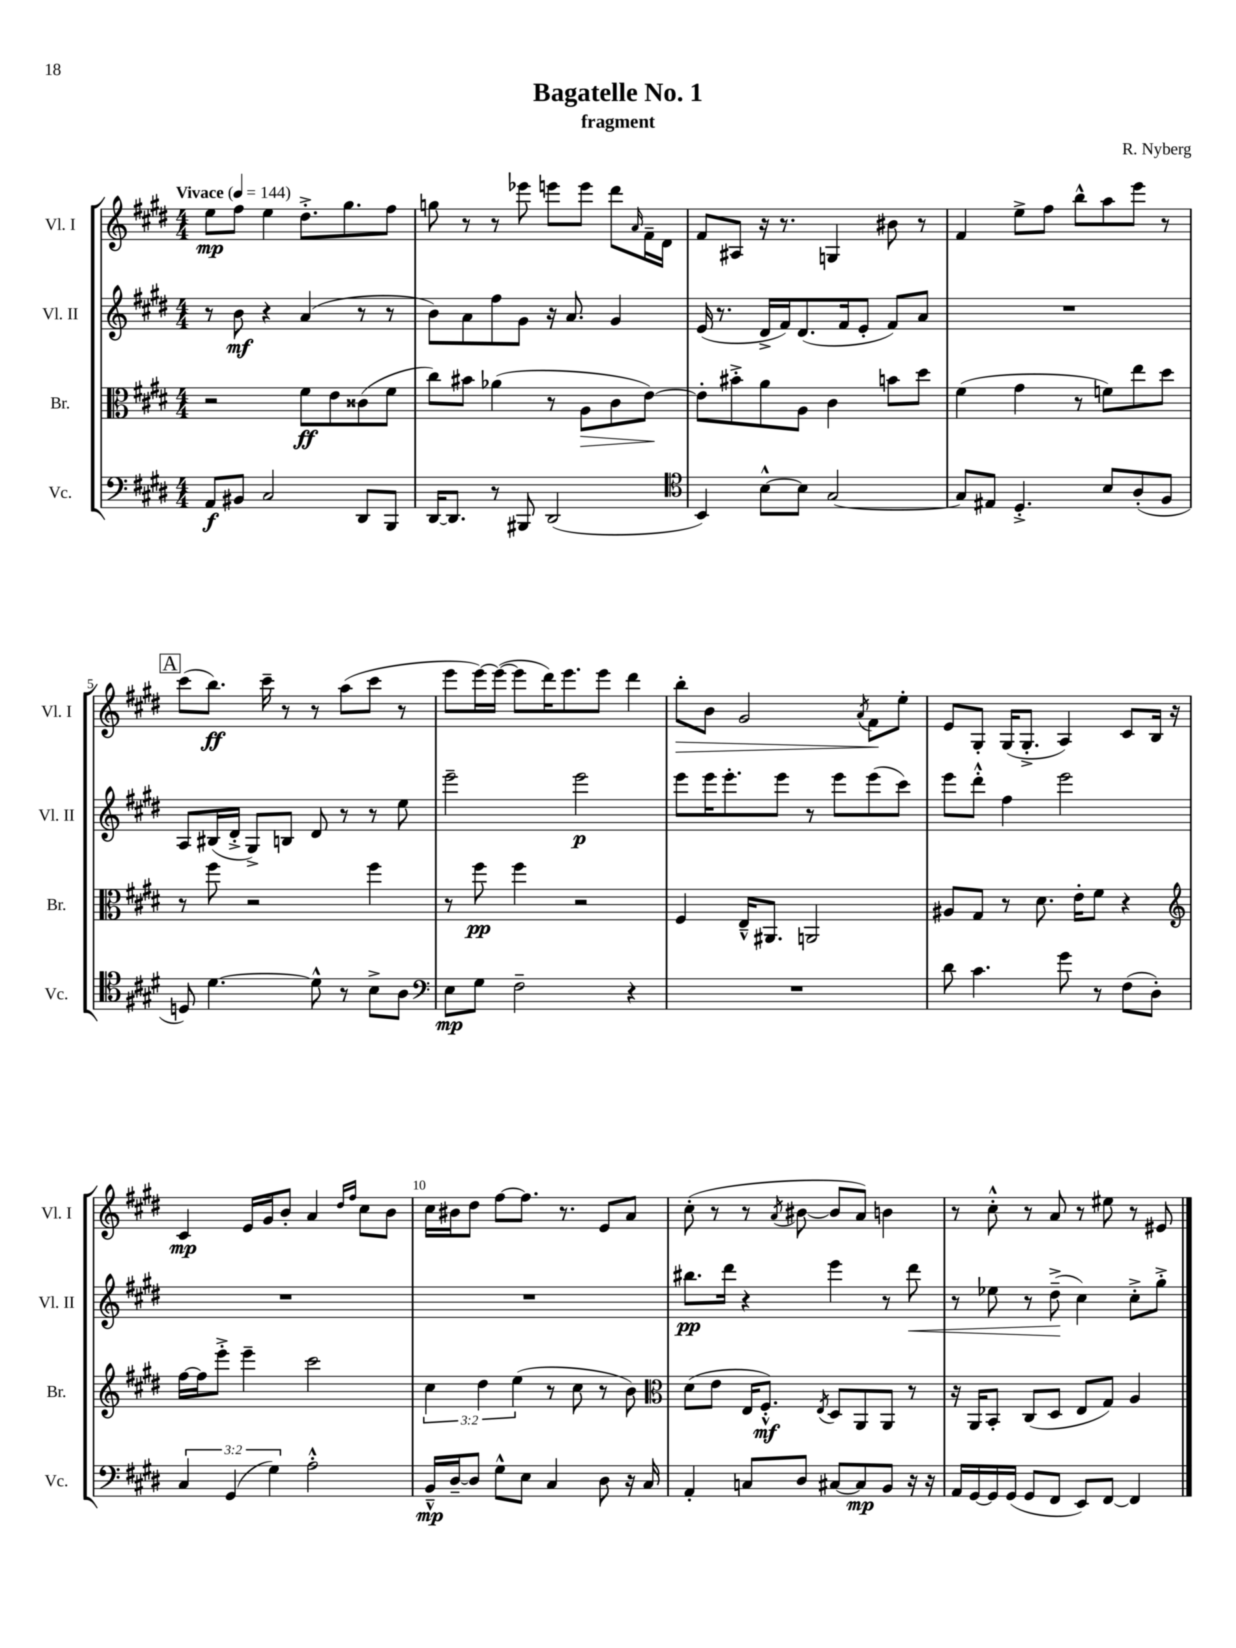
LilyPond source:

\header { title = "Bagatelle No. 1" composer = "R. Nyberg" subtitle = "fragment" }
<<
\new StaffGroup <<
\new Staff = "s0" \with { instrumentName = "Vl. I" shortInstrumentName = "Vl. I" } {
    \clef treble \key e \major \numericTimeSignature \time 4/4 \tempo "Vivace" 4 = 144
    e''8\mp fis''8 e''4 dis''8.-.-> gis''8. fis''8 |
    g''8 r8 r8 ees'''8 e'''8 e'''8 dis'''8 \grace { a'16 } fis'16-- dis'16 |
    fis'8 ais8 r16 r8. g4 bis'8 r8 |
    fis'4 e''8-> fis''8 b''8-^ a''8 e'''8 r8 |
    \mark \markup { \box "A" } cis'''8( b''8.\ff) cis'''16-- r8 r8 a''8( cis'''8 r8 |
    e'''8 e'''16~) e'''16~( e'''8 dis'''16) e'''8. e'''8 dis'''4 |
    b''8-.\> b'8 gis'2 \acciaccatura { a'8 } fis'8\! e''8-. |
    e'8 gis8-. gis16( gis8.-.-> a4) cis'8 b16 r16 |
    cis'4\mp e'16 gis'16 b'8-. a'4 \grace { dis''16 fis''16 } cis''8 b'8 |
    cis''16 bis'16 dis''8 fis''8~ fis''8. r8. e'8 a'8 |
    cis''8-.( r8 r8 \acciaccatura { a'8 } bis'8~ bis'8 a'8) b'4 |
    r8 cis''8-.-^ r8 a'8 r8 eis''8 r8 eis'8 \bar "|." |
}
\new Staff = "s1" \with { instrumentName = "Vl. II" shortInstrumentName = "Vl. II" } {
    \clef treble \key e \major \numericTimeSignature \time 4/4
    r8 b'8\mf r4 a'4( r8 r8 |
    b'8) a'8 fis''8 gis'8 r16 a'8. gis'4 |
    e'16( r8. dis'16-> fis'16) dis'8.( fis'16 e'8-. fis'8) a'8 |
    R1 |
    \mark \markup { \box "A" } a8 bis16( dis'16-.-> gis8->) b8 dis'8 r8 r8 e''8 |
    e'''2-- e'''2\p |
    e'''8 e'''16 e'''8.-. e'''8 r8 e'''8 e'''8( cis'''8) |
    e'''8 dis'''8-.-^ fis''4 e'''2 |
    R1 |
    R1 |
    bis''8.\pp dis'''16 r4 e'''4 r8 dis'''8\< |
    r8 ees''8 r8 dis''8--->\!( cis''4) cis''8-.-> gis''8-.-> \bar "|." |
}
\new Staff = "s2" \with { instrumentName = "Br." shortInstrumentName = "Br." } {
    \clef alto \key e \major \numericTimeSignature \time 4/4 \override Staff.TupletNumber.text = #tuplet-number::calc-fraction-text
    r2 fis'8\ff e'8 cisis'8( fis'8 |
    cis''8) bis'8 aes'4( r8 a8\> cis'8 e'8~\!) |
    e'8-. bis'8-.-> a'8 a8 cis'4 b'8 dis''8 |
    fis'4( gis'4 r8 f'8) e''8 dis''8 |
    \mark \markup { \box "A" } r8 fis''8 r2 fis''4 |
    r8 fis''8\pp fis''4 r2 |
    fis4 e16---^ ais,8. a,2 |
    ais8 gis8 r8 dis'8. e'16-. fis'8 r4 |
    \clef treble fis''16~ fis''16 e'''8-.-> e'''4-- cis'''2 |
    \tuplet 3/2 { cis''4 dis''4 e''4( } r8 cis''8 r8 b'8) |
    \clef alto dis'8( e'8 e16 fis8.-.-^\mf) \acciaccatura { e8 } dis8 a,8 a,8 r8 |
    r16 a,16 b,8-. cis8( dis8 e8 gis8) a4 \bar "|." |
}
\new Staff = "s3" \with { instrumentName = "Vc." shortInstrumentName = "Vc." } {
    \clef bass \key e \major \numericTimeSignature \time 4/4 \override Staff.TupletNumber.text = #tuplet-number::calc-fraction-text
    a,8\f bis,8 cis2 dis,8 b,,8 |
    dis,16~ dis,8. r8 bis,,8 dis,2( |
    \clef tenor b,4) b8~-^ b8 gis2~ |
    gis8 eis8 dis4.-.-> b8 a8-.( fis8 |
    \mark \markup { \box "A" } d8) dis'4.~ dis'8-^ r8 b8-> a8 |
    \clef bass e8\mp gis8 fis2-- r4 |
    R1 |
    dis'8 cis'4. gis'8 r8 fis8( dis8-.) |
    \tuplet 3/2 { cis4 gis,4( gis4) } a2-.-^ |
    b,16---^\mp dis16~-- dis8 gis8-^ e8 cis4 dis8 r16 cis16 |
    a,4-. c8 dis8 cis8~ cis8\mp b,8 r16 r16 |
    a,16 gis,16~ gis,16 gis,16( gis,8 fis,8 e,8) fis,8~ fis,4 \bar "|." |
}
>>
>>
\layout { \context { \Score \override BarNumber.break-visibility = ##(#f #t #t) barNumberVisibility = #(every-nth-bar-number-visible 5) } }
